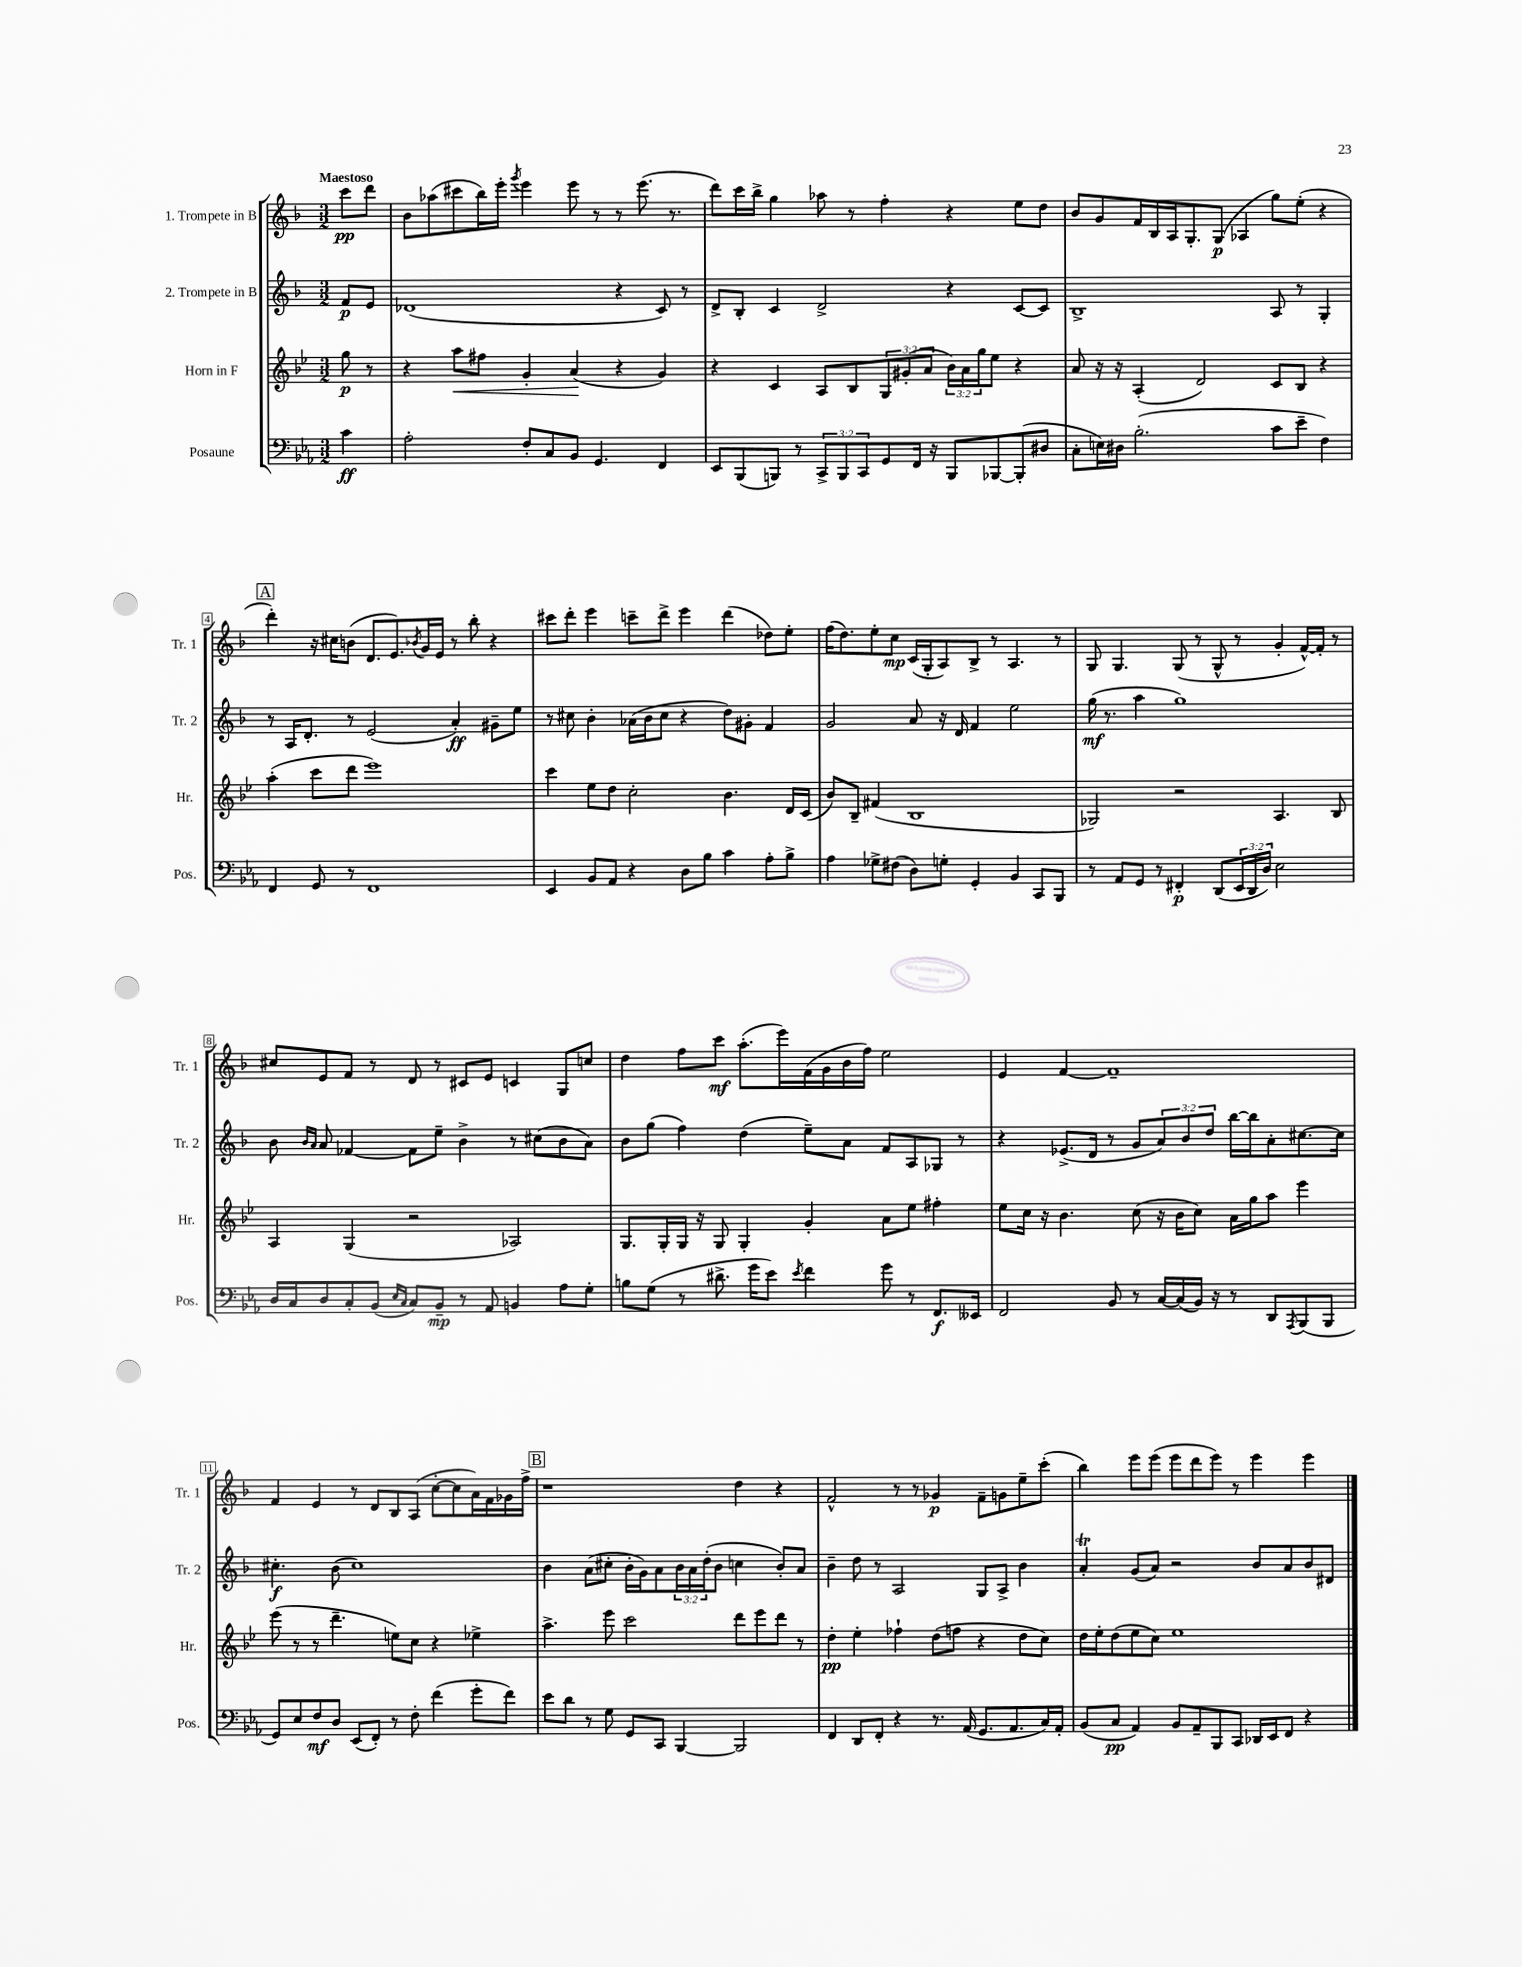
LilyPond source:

<<
\new StaffGroup <<
\new Staff = "s0" \with { instrumentName = "1. Trompete in B" shortInstrumentName = "Tr. 1" } {
    \clef treble \key f \major \numericTimeSignature \time 3/2 \partial 4 \tempo "Maestoso"
    c'''8\pp d'''8 |
    bes'8 aes''8( cis'''8 bes''16) e'''16-. \acciaccatura { g'''8 } e'''4 e'''8 r8 r8 e'''8.( r8. |
    d'''8) c'''16 bes''16-> g''4 aes''8 r8 f''4-. r4 e''8 d''8 |
    bes'8 g'8 f'16 bes16 a16 g8.-. g8\p( aes4 g''8) e''8-.( r4 |
    \mark \markup { \box "A" } d'''4-.) r16 cis''16 b'8( d'8. e'8.) \acciaccatura { bes'8 } g'16 e'16 r8 bes''8-. r4 |
    cis'''8 d'''8-. e'''4 c'''8-- d'''8-> e'''4 d'''4( des''8) e''8-. |
    f''16( d''8.) e''8-. c''8\mp c'16( g16-. a8) bes8-> r8 a4. r8 |
    g8 g4. g8( r8 g8-^ r8 g'4-. f'16~-^) f'16-. r8 |
    cis''8 e'8 f'8 r8 d'8 r8 cis'8 e'8 c'4 g8 c''8 |
    d''4 f''8 c'''8\mf a''8.-.( e'''16) f'16( g'16 bes'16 f''16) e''2 |
    e'4 f'4~ f'1-- |
    f'4 e'4 r8 d'8 bes8 a8( c''8~-. c''8 a'16) f'16 ges'16 f''16-> |
    \mark \markup { \box "B" } r1 d''4 r4 |
    f'2-^ r8 r8 ges'4\p f'8-- g'8 e''8-- c'''8-.( |
    bes''4) e'''8 e'''8( e'''8 d'''8 e'''8) r8 e'''4 e'''4 \bar "|." |
}
\new Staff = "s1" \with { instrumentName = "2. Trompete in B" shortInstrumentName = "Tr. 2" } {
    \clef treble \key f \major \numericTimeSignature \time 3/2 \override Staff.TupletNumber.text = #tuplet-number::calc-fraction-text \partial 4
    f'8\p e'8 |
    des'1( r4 c'8) r8 |
    d'8-> bes8-. c'4 d'2-> r4 c'8~ c'8 |
    bes1-> a8 r8 g4-. |
    \mark \markup { \box "A" } r8 a16 d'8.-. r8 e'2( a'4-.\ff) gis'8-- e''8 |
    r8 cis''8 bes'4-. aes'16( bes'16 cis''8 r4 d''8) gis'8-. f'4 |
    g'2 a'8 r16 d'16 f'4 e''2 |
    g''16\mf( r8. a''4 g''1) |
    bes'8 \grace { bes'16 a'16 } a'8 fes'4~ fes'8 e''8-- bes'4-> r8 cis''8( bes'8 a'8) |
    bes'8 g''8( f''4) d''4( e''8--) a'8 f'8 a8 ges8 r8 |
    r4 ees'8.->( d'16 r8 g'8 \tuplet 3/2 { a'8) bes'8 d''8 } bes''16~ bes''16 a'8-. cis''8.~ cis''16 |
    cis''4.-.\f bes'8( cis''1) |
    \mark \markup { \box "B" } bes'4 a'8( cis''8-. bes'16-. g'16) a'8 \tuplet 3/2 { bes'16 a'16 d''16-.( } bes'8 c''4 bes'8-.) a'8 |
    bes'4-- d''8 r8 a2 g8 a8-> bes'4 |
    a'4-.\trill g'8( a'8) r2 bes'8 a'8 bes'8 dis'8 \bar "|." |
}
\new Staff = "s2" \with { instrumentName = "Horn in F" shortInstrumentName = "Hr." } {
    \clef treble \key bes \major \numericTimeSignature \time 3/2 \override Staff.TupletNumber.text = #tuplet-number::calc-fraction-text \partial 4
    g''8\p r8 |
    r4 a''8\< fis''8 g'4-. a'4\!( r4 g'4) |
    r4 c'4 a8 bes8 \tuplet 3/2 { g8 gis'8-.( a'8 } \tuplet 3/2 { bes'16) a'16 g''16 } ees''8 r4 |
    a'8 r16 r16 a4-.( d'2) c'8 bes8 r4 |
    \mark \markup { \box "A" } a''4-.( c'''8 d'''8 ees'''1) |
    c'''4 ees''8 d''8 c''2-. bes'4. d'16 c'16( |
    bes'8) bes8-- fis'4( bes1 |
    ges2) r2 a4. bes8 |
    a4 g4( r2 aes2) |
    g8. g16-. g16 r16 g8 g4-. g'4-. a'8 ees''8 fis''4-. |
    ees''8 c''16 r16 bes'4. c''8( r16 bes'16 c''8) a'16 g''16 a''8 ees'''4 |
    ees'''8( r8 r8 d'''4.-- e''8) c''8 r4 ees''4-> |
    \mark \markup { \box "B" } a''4.-> ees'''8 c'''2 d'''8 ees'''8 d'''8 r8 |
    d''4-.\pp ees''4-. fes''4-! d''8( f''8 r4 d''8 c''8) |
    d''16 ees''16-. d''8( ees''8 c''8) ees''1 \bar "|." |
}
\new Staff = "s3" \with { instrumentName = "Posaune" shortInstrumentName = "Pos." } {
    \clef bass \key ees \major \numericTimeSignature \time 3/2 \override Staff.TupletNumber.text = #tuplet-number::calc-fraction-text \partial 4
    c'4\ff |
    aes2-. f8-. c8 bes,8 g,4. f,4 |
    ees,8 bes,,8( b,,8) r8 \tuplet 3/2 { c,8-> b,,8 c,8 } g,8 f,16 r16 b,,8 bes,,8~ bes,,8-.( dis8 |
    c8-. e16) dis16 bes2.-.( c'8 ees'8-- f4) |
    \mark \markup { \box "A" } f,4 g,8 r8 f,1 |
    ees,4 bes,8 aes,8 r4 d8 bes8 c'4 aes8-. bes8-> |
    aes4 ges8-> fis8( d8) g8-. g,4-. bes,4 c,8 bes,,8 |
    r8 aes,8 g,8 r8 fis,4-.\p d,8( \tuplet 3/2 { ees,16 d,16 d16) } ees2 |
    d16 c16 d8 c8-. bes,8( \grace { ees16 c16 } c8) bes,8--\mp r8 aes,8 b,4 aes8 g8-. |
    b8 g8( r8 dis'8.-> g'16 ees'8) \acciaccatura { ees'8 } f'4 g'8 r8 f,8.\f eeses,16 |
    f,2 bes,8 r8 c16~ c16( bes,16) r16 r8 d,8 \acciaccatura { aes,,8 } bes,,8( bes,,8 |
    g,8) ees8 f8\mf d8 ees,8( f,8-.) r8 f8-. f'4( g'8-. f'8) |
    \mark \markup { \box "B" } ees'8 d'8 r8 g8 g,8 c,8 bes,,4~ bes,,2 |
    f,4 d,8 f,8-. r4 r8. aes,16( g,8. aes,8. c16) aes,16-. |
    bes,8( c8\pp aes,4) bes,8 aes,8-- bes,,8 c,8 des,16 ees,16 f,8 r4 \bar "|." |
}
>>
>>
\layout { \context { \Score \override BarNumber.stencil = #(make-stencil-boxer 0.1 0.3 ly:text-interface::print) } }
